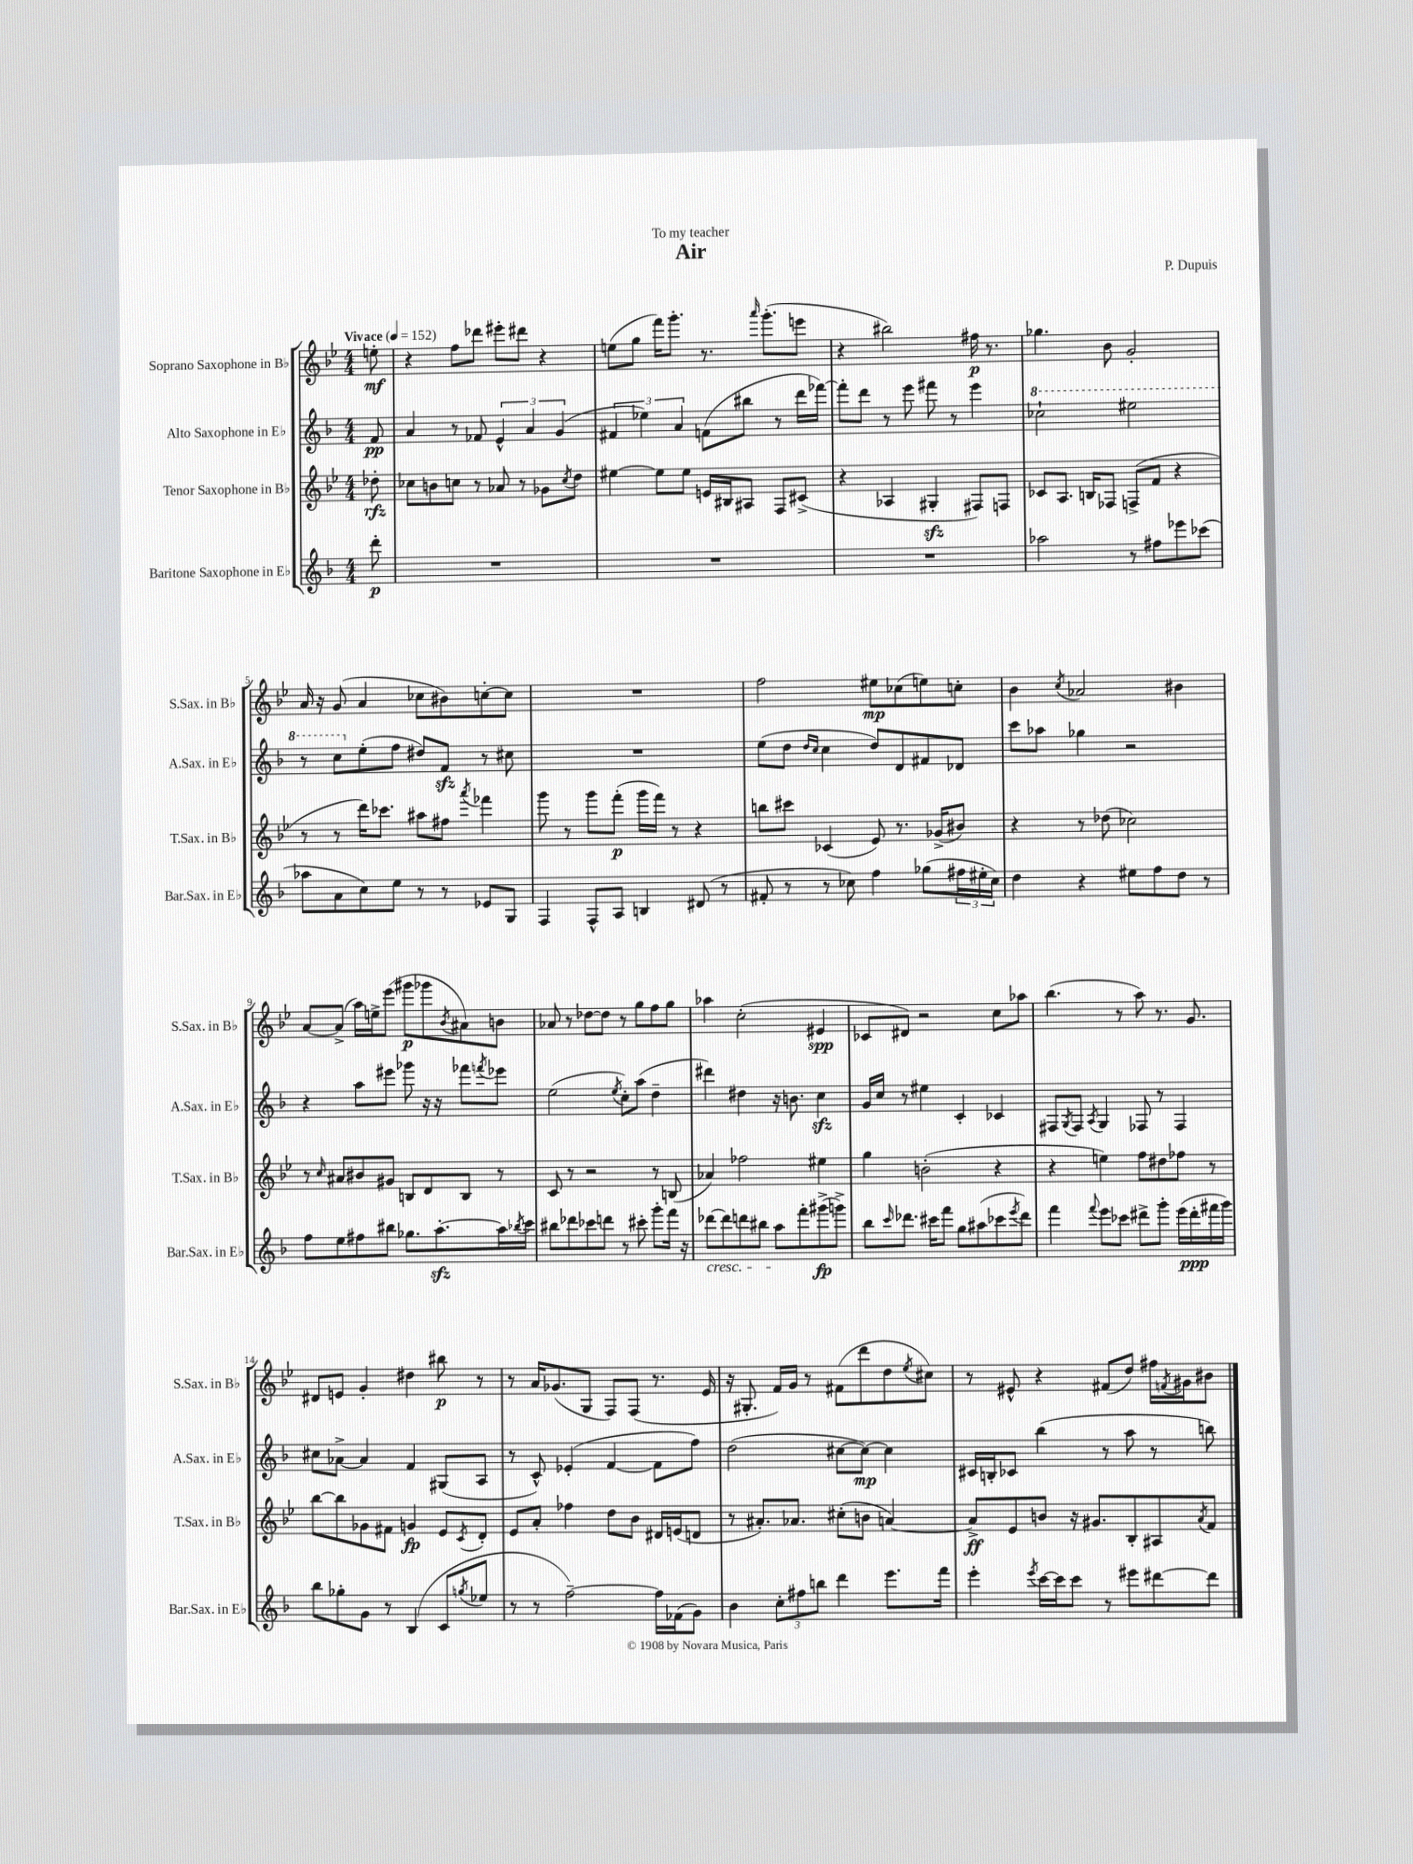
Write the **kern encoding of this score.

**kern	**kern	**kern	**kern
*staff4	*staff3	*staff2	*staff1
*clefG2	*clefG2	*clefG2	*clefG2
*k[b-]	*k[b-e-]	*k[b-]	*k[b-e-]
*M4/4	*M4/4	*M4/4	*M4/4
*MM152	*MM152	*MM152	*MM152
8ddd'	8dd-'	8f	8ee'
=	=	=	=
1r	8cc-	4a	4r
.	8b	.	.
.	8cc	8r	8ff
.	8r	8f-	8ddd-
.	8a-	6e^^	8eee#'
.	8r	.	8ddd#
.	.	6a	.
.	8g-	.	4r
.	.	(6g	.
.	8qcc	.	.
.	8dd	.	.
=	=	=	=
1r	[4ee#	6f#	(8ee
.	.	.	8gg
.	.	6ee-)	.
.	8ee#]	.	16fff)
.	.	.	8.ggg'
.	.	6a	.
.	8ee#	.	.
.	16e	(8f	8.r
.	16B#	.	.
.	8A#	8bb#	.
.	.	.	16qqaaa
.	.	.	(8.ggg'
.	8F	8r	.
.	(8c#^	16ddd	8eee
.	.	[16fff-)	.
=	=	=	=
1r	4r	8fff-']	4r
.	.	8ddd	.
.	4A-	8r	2bb#)
.	.	8eee	.
.	4G#'	8fff#	.
.	.	8r	.
.	8F#)	4eee	16ff#
.	.	.	8.r
.	8F	.	.
=	=	=	=
2aa-	8c-	2ccc-`	4.gg-
.	8.A	.	.
.	16B	.	.
.	8F-	.	8b-
8r	(8F^	2eee#	2g'
8ff#	8f	.	.
8eee-	4r	.	.
(8ccc-	.	.	.
=	=	=	=
8aa-	8r	8r	16a
.	.	.	16r
8a	8r	8ccc	(8g
8cc)	16ddd)	(8ee'	4a
.	8.ccc-	.	.
8ee	.	8ff	.
8r	8aa#	8dd#)	8cc-
8r	8ff#	8f	8b#)
.	8qaaa	.	.
8e-	4fff-	8r	[8cc'
8G	.	8cc#	8cc]
=	=	=	=
4F	8ggg	1r	1r
.	8r	.	.
8F^^	8ggg	.	.
8A	(8fff'	.	.
4B	16ggg	.	.
.	16fff)	.	.
.	8r	.	.
(8d#	4r	.	.
8r	.	.	.
=	=	=	=
8f#'	8bb	(8ee	2ff
8r	8ccc#	8dd	.
.	.	16qqdd	.
.	.	16qqcc	.
8r	(4c-	4cc	.
8cc-)	.	.	.
4ff	8e-)	8dd)	8ee#
.	8.r	8d	(8cc-
(8gg-	.	8f#	8ee)
.	(16g-^	.	.
24ff#	8b#)	8d-	8cc'
24ee#'	.	.	.
24cc-)	.	.	.
=	=	=	=
4dd	4r	8ccc	4b-
.	.	8aa-	.
.	.	.	8qcc
4r	8r	4gg-	2a-
.	(8dd-	.	.
8ee#	2cc-)	2r	.
8ff	.	.	.
8dd	.	.	4b#
8r	.	.	.
=	=	=	=
8ff	8r	4r	[8a
.	16qqcc	.	.
8ee	8a#	.	(8a^]
8ff#	8b#	8aa	16aa)
.	.	.	16ee^
8bb#	8g#	8eee#	(8eee-
8.gg-	8B	8ggg-	8ggg#
.	8d	16r	8ggg-
[8.aa'	.	16r	.
.	.	.	8qb-
.	8B	8fff-	8a#)
.	.	8qfff	.
16aa]	8r	8eee-	8b
8qbb-	.	.	.
16ccc	.	.	.
=	=	=	=
8bb#	8c	(2ee	8a-
8ddd-	8r	.	8r
8ccc-	2r	.	[8dd-
8ddd	.	.	8dd-]
.	.	8qee	.
8r	.	8cc')	8r
8ccc#'	.	(8aa	8gg
8ggg'	8r	4dd~	8ff
16fff	(8B	.	8gg
16r	.	.	.
=	=	=	=
[8ddd-	4a-)	4ddd#)	4aa-
8ddd-]	.	.	.
8ddd	2ff-	4dd#	(2cc'
8bb#	.	.	.
8aa	.	16r	.
.	.	8.b	.
8fff'	.	.	.
(8ggg#^	4ee#	4cc	4e#
8ggg^)	.	.	.
=	=	=	=
8bb-	4gg	16g	8c-
.	.	16cc	.
16qqccc	.	.	.
8.ddd-	.	8r	8d#)
.	(2b'	4ee#	2r
16ccc#	.	.	.
8fff	.	.	.
8gg	.	4c'	.
(8aa#	.	.	.
8ccc-	4r	4c-	8cc
8qeee	.	.	.
8ddd-)	.	.	8aa-
=	=	=	=
4fff	4r	8F#	(4.bb-
.	.	8qG	.
.	.	8F#	.
8qqfff	.	8qA	.
8eee	4ee)	4G	.
8ccc-	.	.	8r
8ddd#^	8ff	8F-	8aa)
8ggg'	8dd#	8r	8.r
(16eee	8ff-	4F-	.
16ddd#'	.	.	8.g
16fff#	8r	.	.
16ggg)	.	.	.
=	=	=	=
8bb-	[8bb-	8cc#	8d#
8gg-'	8bb-]	[8a-^	8e
8g	8g-	4a-]	4g'
8r	8f#	.	.
(4B-	4g	4f	4dd#
8c	8e-	(8G#	8bb#
8qgg	8qc	.	.
8ee-	8d'	8A	8r
=	=	=	=
8r	8e-	8r	8r
8r	8a'	8c^^)	16a
.	.	.	(8.g-
[2ff~)	4ff-	(4e-'	.
.	.	.	8G
.	8dd	[4f	8F)
.	8b-	.	(8F
16ff]	16d#	8f]	8.r
(16f-	(16e	.	.
8g)	8d	8ff)	.
.	.	.	16e-
=	=	=	=
4b-	8r	(2dd	16r
.	.	.	8.G#'
.	8.a#')	.	.
12cc'	.	.	16f)
.	8.a-	.	16g
12ff#	.	.	.
.	.	.	8r
12bb	.	.	.
4ddd	(8cc#'	[8cc#	(8f#
.	8b	8cc#_)	8ddd
8.eee	[4a)	4cc#]	8dd
.	.	.	8qee-
.	.	.	8cc#)
16fff	.	.	.
=	=	=	=
4eee'	8a^]	16c#	8r
.	.	16B'	.
.	8e-	8c-	8e#^^
8qeee	.	.	.
[16ccc	8b	(4bb-	4r
16ccc]	.	.	.
8ccc	16r	.	.
.	8.g#	.	.
8r	.	8r	(8f#
8eee#	8B-'	8aa	8dd)
[8ddd#	8A#	8r	16ff#
.	.	.	8qf
.	.	.	16g#
.	8qa	.	.
8ddd#]	8f	8bb)	8b#
==	==	==	==
*-	*-	*-	*-
